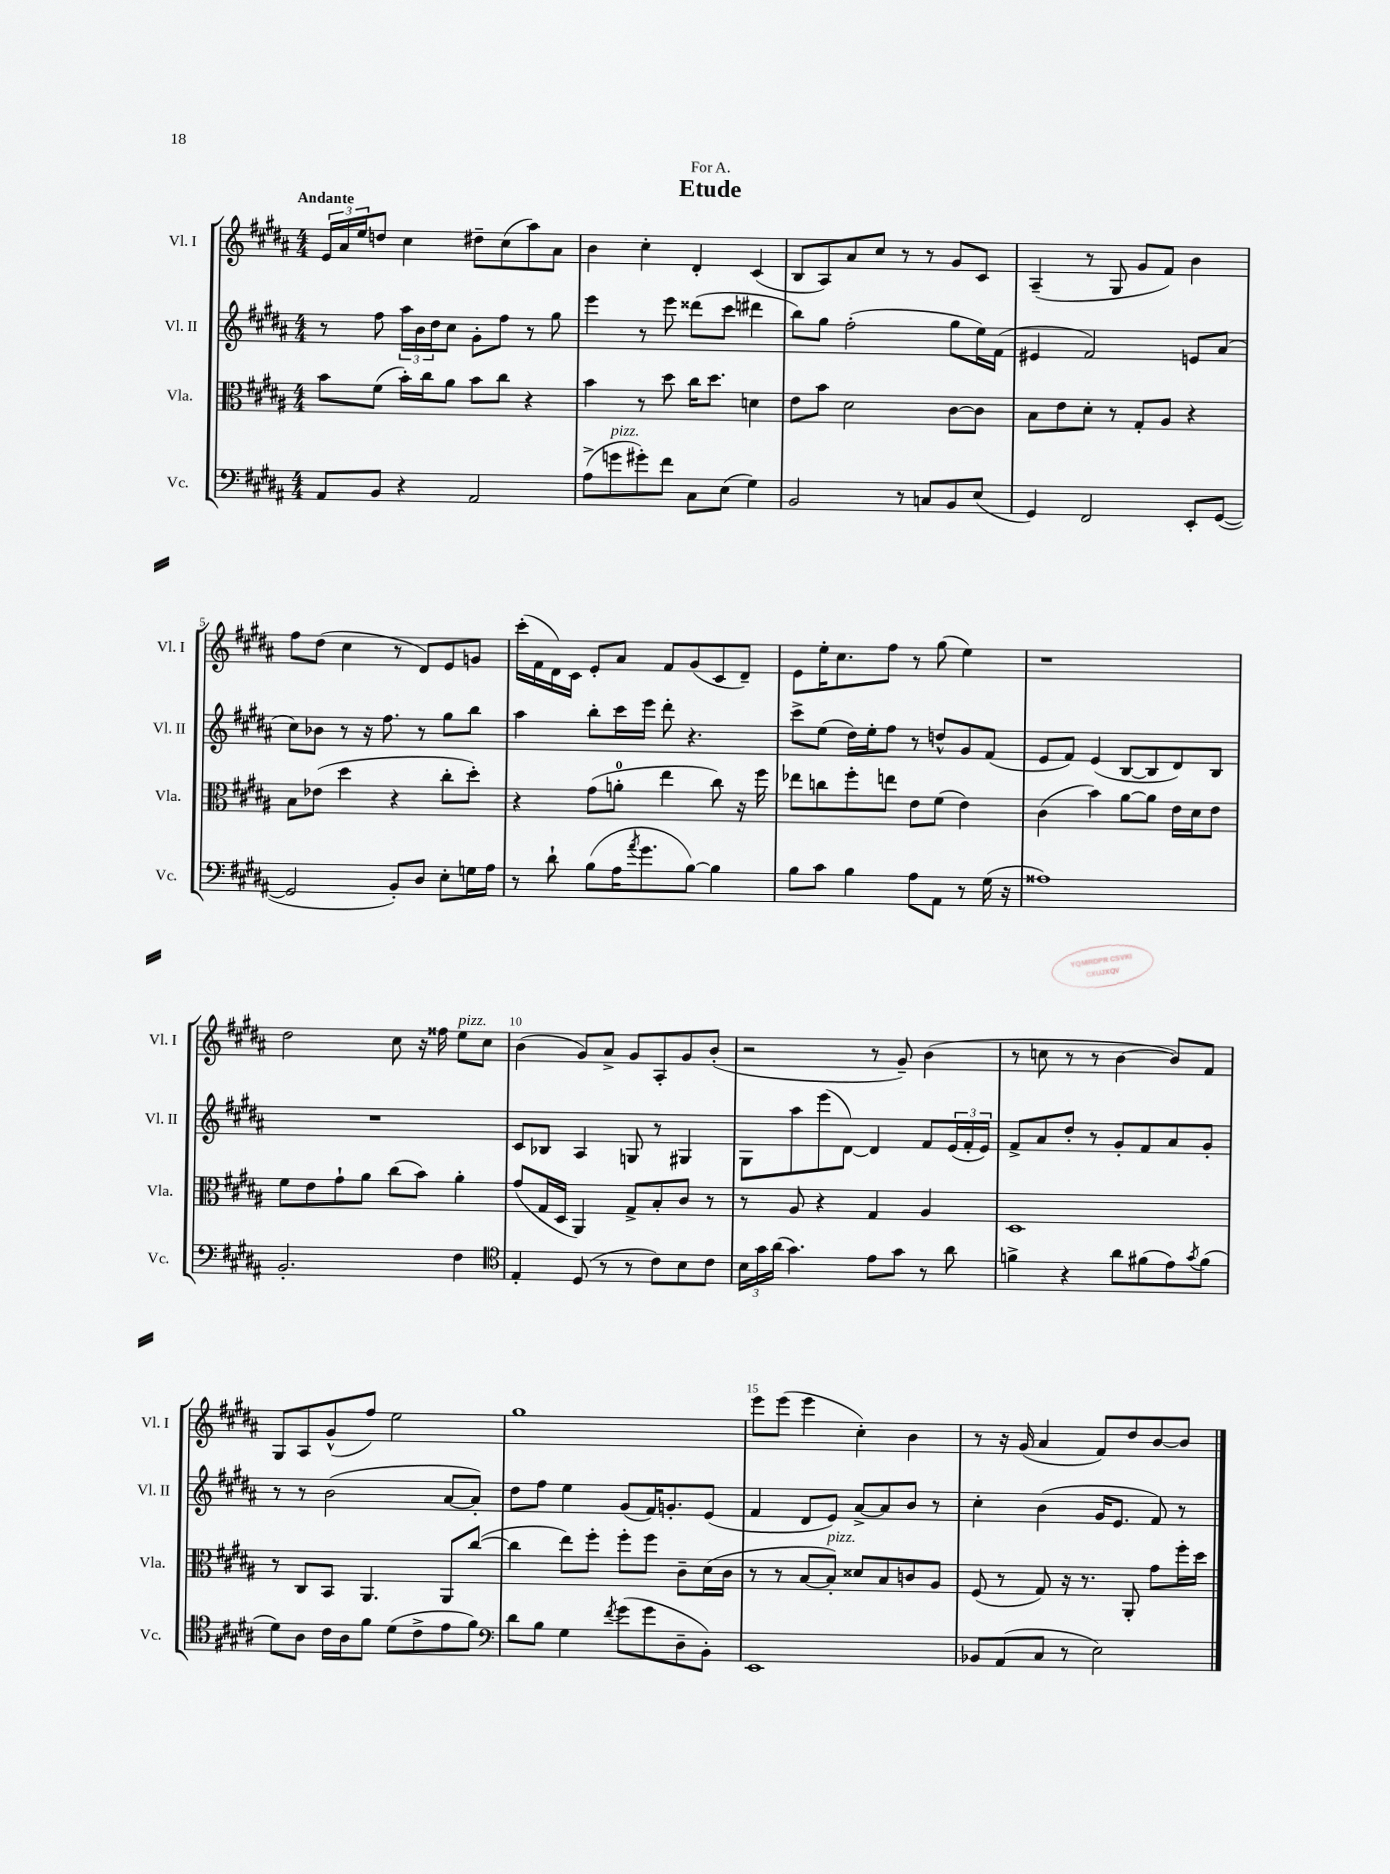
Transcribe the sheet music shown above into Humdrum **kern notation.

**kern	**kern	**kern	**kern
*staff4	*staff3	*staff2	*staff1
*clefF4	*clefC3	*clefG2	*clefG2
*k[f#c#g#d#a#]	*k[f#c#g#d#a#]	*k[f#c#g#d#a#]	*k[f#c#g#d#a#]
*M4/4	*M4/4	*M4/4	*M4/4
8AA#	8b	8r	24e
.	.	.	24a#
.	.	.	24ee
8BB	(8f#	8ff#	8dd
4r	16b')	24aa#	4cc#
.	.	24b	.
.	16cc#	.	.
.	.	24dd#	.
.	8a#	8cc#	.
2AA#	8b	8g#'	8dd#~
.	8cc#	8ff#	(8cc#
.	4r	8r	8aa#)
.	.	8gg#	8a#
=	=	=	=
(8A#^	4b	4eee	4b
8g	.	.	.
8g#')	8r	8r	4cc#'
8f#	8dd#	8eee	.
8C#	16cc#	(8ddd##	4d#'
.	8.dd#	.	.
(8E	.	8ccc#	.
4G#)	4d	4ddd#	(4c#
=	=	=	=
2BB	8e	8bb)	8B
.	8b	8gg#	8A#)
.	2d#	(2ff#'	8a#
.	.	.	8cc#
8r	.	.	8r
8C	.	.	8r
8BB	[8c#	8gg#	8g#
(8E	8c#]	16ee)	8c#
.	.	(16f#	.
=	=	=	=
4GG#)	8B	4e#	(4A#~
.	8e	.	.
2FF#	8d#'	2f#)	8r
.	8r	.	8G#
.	8G#'	.	8g#
.	8A#	.	8f#)
8EE'	4r	8e	4b
([8GG#	.	(8a#	.
=	=	=	=
2GG#]	8B	8cc#)	8ff#
.	(8e-	8b-	(8dd#
.	4dd#	8r	4cc#
.	.	16r	.
.	.	8.ff#	.
8BB')	4r	.	8r
8D#	.	8r	8d#)
8E'	8cc#'	8gg#	8e
16G	8dd#')	8bb	8g
16A#	.	.	.
=	=	=	=
8r	4r	4aa#	(16ccc#'
.	.	.	16f#
8d#`	.	.	16d#)
.	.	.	16c#
(8B	(8g#	8bb'	8e'
16A#	8a'	16ccc#	8a#
8qa#	.	.	.
8.g#	.	16eee	.
.	4ee	8ddd#'	8f#
[8B)	.	4.r	(8g#
4B]	8cc#)	.	8c#
.	16r	.	8d#~)
.	16ff#	.	.
=	=	=	=
8B	8ee-	8ccc#^	8e
8c#	8cc	(8ee	16ee'
.	.	.	8.cc#
4B	8ff#'	16dd#)	.
.	.	16ee'	.
.	8ee	8ff#	8ff#
8A#	8e	8r	8r
8AA#	(8f#	8dd^^	(8gg#
8r	4e)	8g#	4ee)
(16G#	.	(8f#	.
16r	.	.	.
=	=	=	=
1A##)	(4c#	8e	1r
.	.	8f#)	.
.	4b)	(4e	.
.	[8a#	[8B	.
.	8a#]	8B]	.
.	16e	8d#)	.
.	16d#	.	.
.	8e	8B	.
=	=	=	=
2.BB'	8f#	1r	2dd#
.	8e	.	.
.	8g#`	.	.
.	8a#	.	.
.	(8cc#	.	8cc#
.	8b)	.	16r
.	.	.	16ff##
4F#	4a#'	.	8ee
.	.	.	8cc#
=	=	=	=
*clefC4	*	*	*
4E'	(8g#	8c#	(4b
.	16G#	8B-	.
.	16D#	.	.
(8D#	4AA#)	4A#	8g#)
8r	.	.	8a#^
8r	8G#^	8G	8g#
8c#)	8B'	8r	8A#'
8B	8c#	4G#	8g#
8c#	8r	.	(8b'
=	=	=	=
24B	8r	8G#	2r
24g#	.	.	.
(24a#	.	.	.
4.g#)	8A#	8aa#	.
.	4r	(8eee	.
.	.	[8d#)	.
8e	4G#	4d#]	8r
8g#	.	.	8g#~)
8r	4A#	8f#	(4b
8a#	.	(24e	.
.	.	24f#'	.
.	.	24e)	.
=	=	=	=
4f^	1D#	8f#^	8r
.	.	8a#	8cc
4r	.	8dd#'	8r
.	.	8r	8r
8a#	.	8g#'	[4b
(8f#	.	8f#	.
8e)	.	8a#	8b])
8qg#	.	.	.
(8f#	.	8g#'	8f#
=	=	=	=
8d#)	8r	8r	8G#
8A#	8C#	8r	8A#
16c#	8BB	(2b	(8g#^^
16A#	.	.	.
8f#	4.AA#	.	8ff#)
(8d#	.	.	2ee
8c#^	.	.	.
8e	8AA#	[8a#	.
8f#)	([8cc#	8a#'])	.
=	=	=	=
*clefF4	*	*	*
8d#	4cc#]	8dd#	1gg#
8B	.	8ff#	.
4G#	8ee)	4ee	.
.	8ff#'	.	.
8qf#	.	.	.
(8g#	8ff#'	(8g#	.
8g#	8ff#	16f#)	.
.	.	8.g'	.
8D#~	8c#~	.	.
8BB')	(16d#	(8e	.
.	16c#	.	.
=	=	=	=
1EE	8r	4f#	8eee
.	8r	.	(8eee
.	[8B	8d#	4eee
.	8B'])	8e)	.
.	8d##	[8a#^	4cc#')
.	8B	8a#]	.
.	8c	8b	4b
.	8A#	8r	.
=	=	=	=
8BB-	(8F#	4cc#'	8r
(8AA#	8r	.	16r
.	.	.	(16g#
8C#	8G#)	(4b	4a#
8r	16r	.	.
.	8.r	.	.
2E)	.	16g#	8f#)
.	.	8.e	.
.	8AA#'	.	8dd#
.	8g#	8f#)	[8b
.	16ff#'	8r	8b]
.	16dd#	.	.
==	==	==	==
*-	*-	*-	*-
